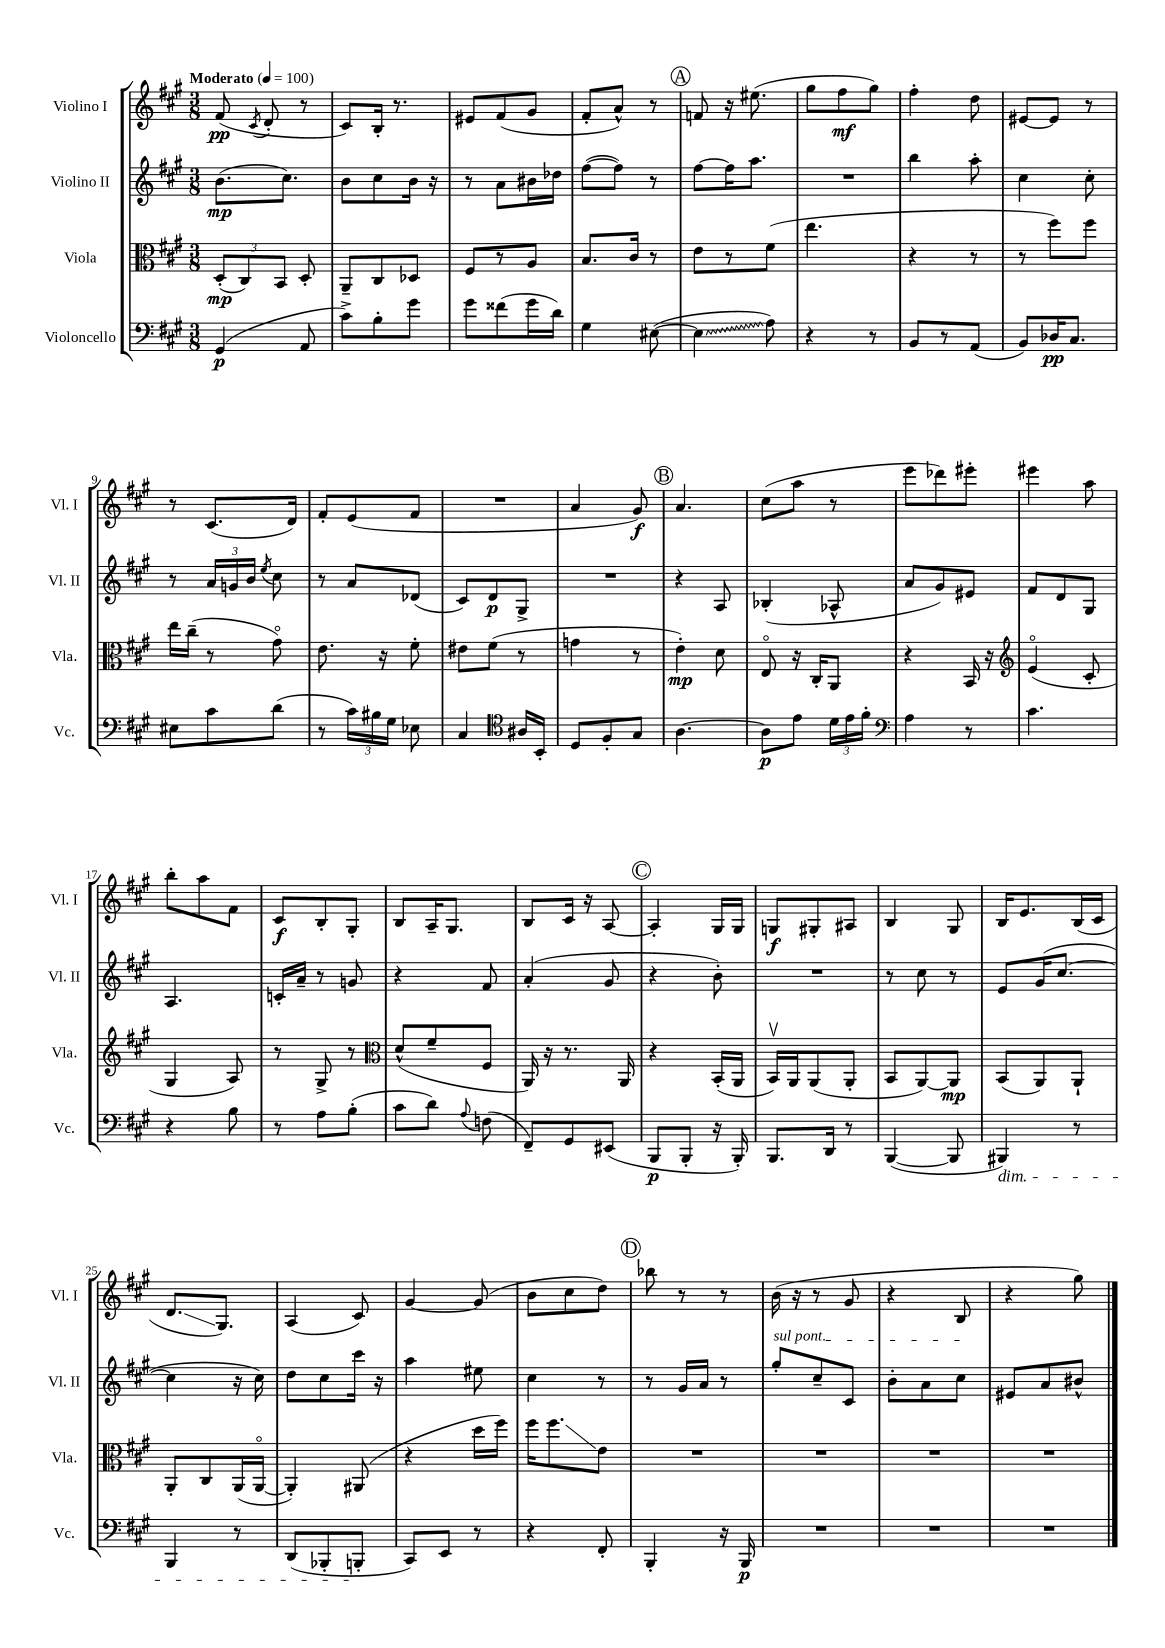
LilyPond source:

<<
\new StaffGroup <<
\new Staff = "s0" \with { instrumentName = "Violino I" shortInstrumentName = "Vl. I" } {
    \clef treble \key a \major \numericTimeSignature \time 3/8 \tempo "Moderato" 4 = 100
    \autoBeamOff fis'8\pp( \acciaccatura { cis'8 } d'8-. r8 |
    cis'8[) b16]-. r8. |
    eis'8[ fis'8( gis'8] |
    fis'8[-. a'8]-^) r8 |
    \mark \markup { \circle "A" } f'8 r16 eis''8.( |
    gis''8[ fis''8\mf gis''8]) |
    fis''4-. d''8 |
    eis'8[~ eis'8] r8 |
    r8 cis'8.[( d'16]) |
    fis'8[-. e'8( fis'8] |
    R4. |
    a'4 gis'8\f) |
    \mark \markup { \circle "B" } a'4. |
    cis''8[( a''8] r8 |
    e'''8[ des'''8) eis'''8]-. |
    eis'''4 a''8 |
    b''8[-. a''8 fis'8] |
    cis'8[\f b8-. gis8]-. |
    b8[ a16-- gis8.] |
    b8[ cis'16] r16 a8~ |
    \mark \markup { \circle "C" } a4-. gis16[ gis16] |
    g8[\f gis8-. ais8] |
    b4 gis8 |
    b16[ e'8. b16( cis'16] |
    d'8.[\glissando gis8.]) |
    a4( cis'8) |
    gis'4~ gis'8( |
    b'8[ cis''8 d''8]) |
    \mark \markup { \circle "D" } bes''8 r8 r8 |
    b'16( r16 r8 gis'8 |
    r4 b8 |
    r4 gis''8) \bar "|." |
}
\new Staff = "s1" \with { instrumentName = "Violino II" shortInstrumentName = "Vl. II" } {
    \clef treble \key a \major \numericTimeSignature \time 3/8
    \autoBeamOff b'8.[\mp( cis''8.]) |
    b'8[ cis''8 b'16] r16 |
    r8 a'8[ bis'16 des''16] |
    fis''8[~( fis''8]) r8 |
    \mark \markup { \circle "A" } fis''8[~ fis''16 a''8.] |
    R4. |
    b''4 a''8-. |
    cis''4 cis''8-. |
    r8 \tuplet 3/2 { a'16[ g'16 b'16] } \acciaccatura { e''8 } cis''8 |
    r8 a'8[ des'8]( |
    cis'8[) d'8\p gis8]-> |
    R4. |
    \mark \markup { \circle "B" } r4 a8 |
    bes4-.( aes8-^ |
    a'8[ gis'8) eis'8] |
    fis'8[ d'8 gis8] |
    a4. |
    c'16[-. a'16]-- r8 g'8 |
    r4 fis'8 |
    a'4-.( gis'8 |
    \mark \markup { \circle "C" } r4 b'8-.) |
    R4. |
    r8 cis''8 r8 |
    e'8[ gis'16( cis''8.]~ |
    cis''4 r16 cis''16) |
    d''8[ cis''8 cis'''16] r16 |
    a''4 eis''8 |
    cis''4 r8 |
    \mark \markup { \circle "D" } r8 gis'16[ a'16] r8 |
    \once \override TextSpanner.bound-details.left.text = \markup { \italic "sul pont." } gis''8[-.\startTextSpan cis''8-- cis'8] |
    b'8[-. a'8 cis''8]\stopTextSpan |
    eis'8[ a'8 bis'8]-^ \bar "|." |
}
\new Staff = "s2" \with { instrumentName = "Viola" shortInstrumentName = "Vla." } {
    \clef alto \key a \major \numericTimeSignature \time 3/8
    \autoBeamOff \tuplet 3/2 { d8[-.\mp( cis8) b,8] } d8-. |
    a,8[-- cis8 des8] |
    fis8[ r8 a8] |
    b8.[ cis'16] r8 |
    \mark \markup { \circle "A" } e'8[ r8 fis'8]( |
    e''4. |
    r4 r8 |
    r8 fis''8[) fis''8] |
    e''16[ cis''16]--( r8 gis'8\flageolet) |
    e'8. r16 fis'8-. |
    eis'8[ fis'8]( r8 |
    g'4 r8 |
    \mark \markup { \circle "B" } e'4-.\mp) d'8 |
    e8\flageolet r16 cis16[-. a,8] |
    r4 b,16 r16 |
    \clef treble e'4\flageolet( cis'8-. |
    gis4 a8) |
    r8 gis8-> r8 |
    \clef alto d'8[-^( fis'8-- fis8] |
    a,16) r16 r8. a,16 |
    \mark \markup { \circle "C" } r4 b,16[-.( a,16] |
    b,16[\upbow) a,16 a,8( a,8]-. |
    b,8[ a,8~) a,8]\mp |
    b,8[( a,8) a,8]-! |
    a,8[-. cis8 a,16( a,16]~\flageolet |
    a,4-.) ais,8( |
    r4 d''16[ fis''16]) |
    fis''16[ fis''8.\glissando e'8] |
    \mark \markup { \circle "D" } R4. |
    R4. |
    R4. |
    R4. \bar "|." |
}
\new Staff = "s3" \with { instrumentName = "Violoncello" shortInstrumentName = "Vc." } {
    \clef bass \key a \major \numericTimeSignature \time 3/8
    \autoBeamOff gis,4\p( a,8 |
    cis'8[->) b8-. gis'8] |
    gis'8[ fisis'8( gis'16 d'16]) |
    gis4 eis8~( |
    \mark \markup { \circle "A" } \once \override Glissando.style = #'zigzag eis4\glissando a8) |
    r4 r8 |
    b,8[ r8 a,8]( |
    b,8[) des16\pp cis8.] |
    eis8[ cis'8 d'8]( |
    r8 \tuplet 3/2 { cis'16[) bis16 gis16] } ees8 |
    cis4 \clef tenor ais16[ b,16]-. |
    d8[ fis8-. gis8] |
    \mark \markup { \circle "B" } a4.~ |
    a8[\p e'8] \tuplet 3/2 { d'16[ e'16 fis'16]-. } |
    \clef bass a4 r8 |
    cis'4. |
    r4 b8 |
    r8 a8[ b8]-.( |
    cis'8[ d'8]) \appoggiatura { a8 } f8( |
    fis,8[--) gis,8 eis,8]( |
    \mark \markup { \circle "C" } b,,8[\p b,,8]-. r16 b,,16-.) |
    b,,8.[ d,16] r8 |
    b,,4~( b,,8 |
    bis,,4\dim) r8 |
    b,,4 r8 |
    d,8[( bes,,8-. b,,8]-.\! |
    cis,8[) e,8] r8 |
    r4 fis,8-. |
    \mark \markup { \circle "D" } b,,4-. r16 b,,16\p |
    R4. |
    R4. |
    R4. \bar "|." |
}
>>
>>
